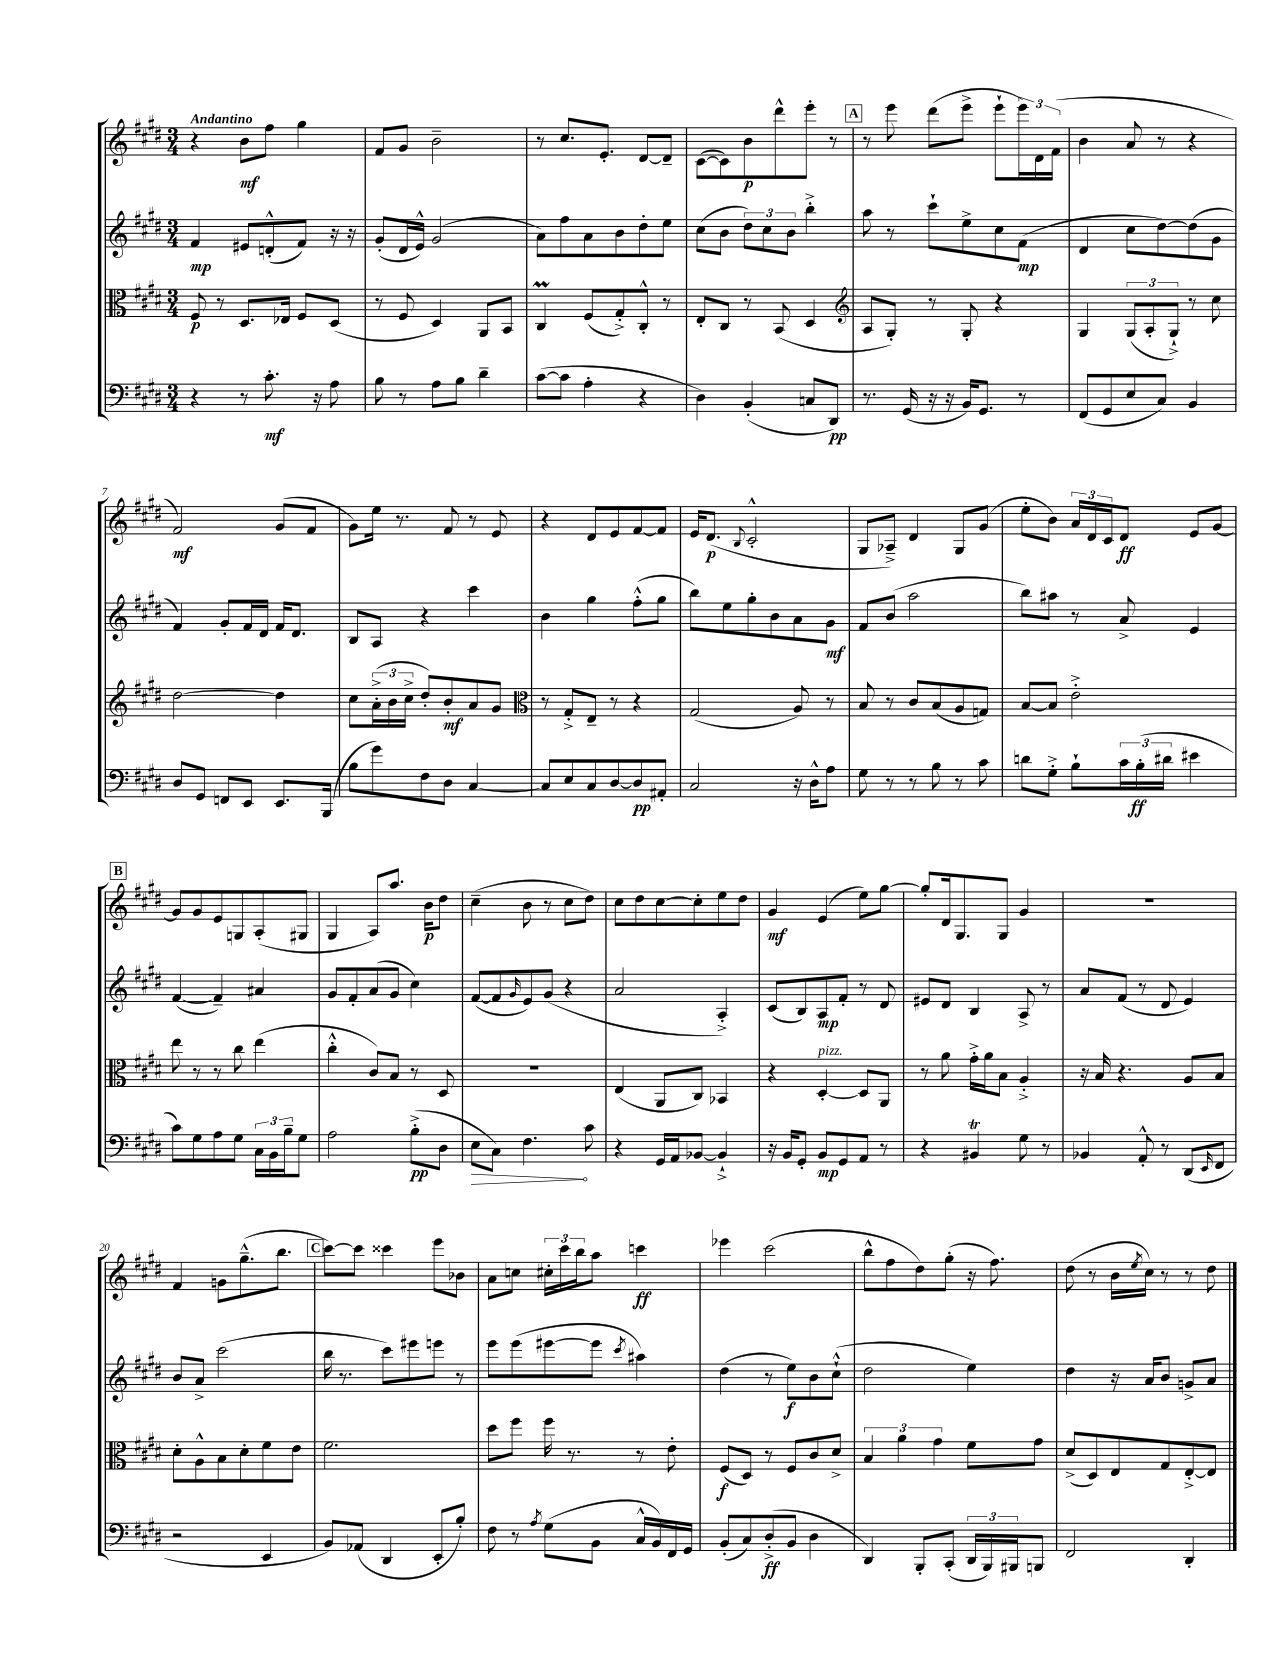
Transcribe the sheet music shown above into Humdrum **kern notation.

**kern	**dynam	**kern	**dynam	**kern	**dynam	**kern	**dynam
*part4	*part4	*part3	*part3	*part2	*part2	*part1	*part1
*staff4	*staff4	*staff3	*staff3	*staff2	*staff2	*staff1	*staff1
*clefF4	*	*clefC3	*	*clefG2	*	*clefG2	*
*k[f#c#g#d#]	*	*k[f#c#g#d#]	*	*k[f#c#g#d#]	*	*k[f#c#g#d#]	*
*M3/4	*	*M3/4	*	*M3/4	*	*M3/4	*
=1	=1	=1	=1	=1	=1	=1	=1
!	!	!	!	!	!	!LO:TX:a:B:t=Andantino	!
4r	.	8F#/	p	4f#/	mp	4r	.
.	.	8r	.	.	.	.	.
8r	.	8.D#/L	.	8e#X/L	.	8b\L	mf
8.c#'\	mf	.	.	(8dn'^^/	.	8ff#\J	.
.	.	16E-X/Jk	.	.	.	.	.
.	.	8F#/L	.	8f#/J)	.	4gg#\	.
16r	.	.	.	.	.	.	.
8A\	.	(8D#/J	.	16r	.	.	.
.	.	.	.	16r	.	.	.
=2	=2	=2	=2	=2	=2	=2	=2
8B\	.	8r	.	(8g#'/L	.	8f#/L	.
8r	.	8F#/	.	16d#/L	.	8g#/J	.
.	.	.	.	16e^^/JJ)	.	.	.
8A\L	.	4D#/)	.	(2g#/	.	2b~\	.
8B\J	.	.	.	.	.	.	.
4d#~\	.	8AA/L	.	.	.	.	.
.	.	8BB/J	.	.	.	.	.
=3	=3	=3	=3	=3	=3	=3	=3
([8c#\L	.	4C#M/	.	8a\L)	.	8r	.
8c#\J]	.	.	.	8ff#\	.	8.cc#/L	.
4A'\	.	(8F#/L	.	8a\	.	.	.
.	.	.	.	.	.	8.e'/J	.
.	.	8G#'^/)	.	8b\	.	.	.
4r	.	8C#'^^/J	.	8dd#'\	.	[8d#/L	.
.	.	8r	.	8ee\J	.	8d#~/J]	.
=4	=4	=4	=4	=4	=4	=4	=4
4D#\)	.	8E'/L	.	(8cc#\L	.	([8c#\L	.
.	.	8C#/J	.	8b\J	.	8c#\])	.
(4BB'/	.	8r	.	12dd#\L)	.	8b\	p
.	.	.	.	12cc#\	.	.	.
.	.	(8BB/	.	.	.	8ddd#^^\	.
.	.	.	.	12b\J	.	.	.
8Cn/L	.	4D#/	.	4bb'^\	.	8eee'\J	.
8DD#/J)	pp	.	.	.	.	8r	.
!!LO:REH:place=s1:t=A
=5	=5	=5	=5	=5	=5	=5	=5
*	*	*clefG2	*	*	*	*	*
8.r	.	8A/L	.	8aa\	.	8r	.
.	.	8G#'/J)	.	8r	.	8eee\	.
(16GG#/	.	.	.	.	.	.	.
16r	.	8r	.	8ccc#`\L	.	(8ddd#\L	.
16r	.	.	.	.	.	.	.
16BB/KL)	.	8G#'/	.	8ee^\	.	8eee^\J	.
8.GG#/J	.	.	.	.	.	.	.
.	.	4r	.	8cc#\	.	8eee`\L	.
8r	.	.	.	(8f#\J	mp	24eee\L)	.
.	.	.	.	.	.	24d#\	.
.	.	.	.	.	.	(24f#\JJ	.
=6	=6	=6	=6	=6	=6	=6	=6
(8FF#/L	.	4G#/	.	4d#/	.	4b\	.
8GG#/	.	.	.	.	.	.	.
8E/	.	(12G#/L	.	8cc#\L	.	8a/	.
.	.	12A'/	.	.	.	.	.
8C#/J)	.	.	.	[8dd#\)	.	8r	.
.	.	12G#`^/J)	.	.	.	.	.
4BB/	.	8r	.	(8dd#\]	.	4r	.
.	.	8cc#\	.	8g#\J	.	.	.
!!LO:LB:g=z
=7	=7	=7	=7	=7	=7	=7	=7
8D#/L	.	[2dd#\	.	4f#/)	.	2f#/)	mf
8GG#/J	.	.	.	.	.	.	.
8FFn/L	.	.	.	8g#'/L	.	.	.
8EE/J	.	.	.	16f#/L	.	.	.
.	.	.	.	16d#/JJ	.	.	.
8.EE/L	.	4dd#\]	.	16f#/KL	.	(8g#/L	.
.	.	.	.	8.d#/J	.	.	.
.	.	.	.	.	.	8f#/J	.
(16BBB/Jk	.	.	.	.	.	.	.
=8	=8	=8	=8	=8	=8	=8	=8
8B\L	.	8cc#\L	.	8B/L	.	8g#\L)	.
8g#\)	.	(24a'^\L	.	8A/J	.	16ee\Jk	.
.	.	24b\	.	.	.	.	.
.	.	.	.	.	.	8.r	.
.	.	24cc#^\JJ	.	.	.	.	.
8F#\	.	8dd#'/L)	.	4r	.	.	.
8D#\J	.	8b'/	mf	.	.	8f#/	.
[4C#/	.	8a/	.	4ccc#\	.	8r	.
.	.	8g#/J	.	.	.	8e/	.
=9	=9	=9	=9	=9	=9	=9	=9
*	*	*clefC3	*	*	*	*	*
8C#/L]	.	8r	.	4b\	.	4r	.
8E/	.	8G#'^/L	.	.	.	.	.
8C#/	.	8E~/J	.	4gg#\	.	8d#/L	.
[8D#/	.	8r	.	.	.	8e/	.
8D#/]	pp	4r	.	(8ff#'^^\L	.	[8f#/	.
8AA#X'/J	.	.	.	8gg#\J	.	8f#/J]	.
=10	=10	=10	=10	=10	=10	=10	=10
2C#/	.	(2G#/	.	8bb\L)	.	16e/KL	.
.	.	.	.	.	.	(8.d#/J	p
.	.	.	.	8ee\	.	.	.
.	.	.	.	.	.	8qqB/	.
.	.	.	.	8gg#'\	.	2c#'^^/	.
.	.	.	.	8b\	.	.	.
16r	.	8A/)	.	8a\	.	.	.
16D#^^\KL	.	.	.	.	.	.	.
8A\J	.	8r	.	8g#\J	mf	.	.
=11	=11	=11	=11	=11	=11	=11	=11
8G#\	.	8B/	.	8f#/L	.	8G#/L	.
8r	.	8r	.	(8b/J	.	8A-X~^/J)	.
8r	.	8c#/L	.	2aa\	.	4d#/	.
8B\	.	(8B/	.	.	.	.	.
8r	.	8A/	.	.	.	8G#/L	.
8c#\	.	8Gn/J)	.	.	.	(8g#/J	.
=12	=12	=12	=12	=12	=12	=12	=12
8dn\L	.	[8B/L	.	8bb\L)	.	8ee'\L	.
8G#'^\J	.	8B/J]	.	8aa#X\J	.	8b\J)	.
8B`\L	.	2e'^\	.	8r	.	24a/LL	.
.	.	.	.	.	.	24d#/	.
.	.	.	.	.	.	24c#/J	.
24c#\L	.	.	.	8a^/	.	8d#/J	ff
(24B'\	ff	.	.	.	.	.	.
24d#X\JJ	.	.	.	.	.	.	.
4e#X\	.	.	.	4e/	.	8e/L	.
.	.	.	.	.	.	[8g#/J	.
!!LO:LB:g=z
!!LO:REH:place=s1:t=B
=13	=13	=13	=13	=13	=13	=13	=13
8c#\L)	.	8ee\	.	([4f#/	.	8g#/L]	.
8G#\	.	8r	.	.	.	8g#/	.
8A\	.	8r	.	4f#~/])	.	8e/	.
8G#\J	.	8cc#\	.	.	.	8Gn/	.
24C#\LL	.	(4ee\	.	4a#X/	.	(8A'/	.
24BB\	.	.	.	.	.	.	.
24B~\J	.	.	.	.	.	.	.
8G#\J	.	.	.	.	.	8G#X/J	.
=14	=14	=14	=14	=14	=14	=14	=14
2A\	.	4cc#'^^\	.	8g#/L	.	4G#/	.
.	.	.	.	8f#'/	.	.	.
.	.	8c#/L)	.	(8a/	.	8A/L)	.
.	.	8B/J	.	8g#/J	.	8.aa/J	.
(8B'^\L	pp	8r	.	4cc#\)	.	.	.
.	.	.	.	.	.	16b\KL	p
8D#\J	.	8D#/	.	.	.	8dd#\J	.
=15	=15	=15	=15	=15	=15	=15	=15
!	!LO:HP:b	!	!	!	!	!	!
8E\L	>	2.r	.	([8f#/L	.	(4cc#~\	.
8C#\J)	.	.	.	8f#/]	.	.	.
.	.	.	.	16qqg#/	.	.	.
4.F#\	.	.	.	8e/)	.	8b\	.
.	.	.	.	(8g#/J	.	8r	.
.	.	.	.	4r	.	8cc#\L	.
8c#\	]	.	.	.	.	8dd#\J)	.
=16	=16	=16	=16	=16	=16	=16	=16
4r	.	(4E/	.	2a/	.	8cc#\L	.
.	.	.	.	.	.	8dd#\	.
16GG#/LL	.	8AA/L	.	.	.	[8cc#\	.
16AA/J	.	.	.	.	.	.	.
[8BB-X/J	.	8C#/J)	.	.	.	8cc#'\]	.
4BB-`^/]	.	4BB-X/	.	4A'^/)	.	8ee\	.
.	.	.	.	.	.	8dd#\J	.
=17	=17	=17	=17	=17	=17	=17	=17
16r	.	4r	.	(8c#/L	.	4g#/	mf
16BB/KL	.	.	.	.	.	.	.
8GG#'/J	.	.	.	8B/)	.	.	.
!	!	!LO:TX:a:i:t=pizz.	!	!	!	!	!
8BB/L	mp	[4D#'/	.	8A/	mp	(4e/	.
8GG#/	.	.	.	8f#'/J	.	.	.
8AA/J	.	8D#/L]	.	8r	.	8ee\L)	.
8r	.	8AA/J	.	8d#/	.	[8gg#\J	.
=18	=18	=18	=18	=18	=18	=18	=18
4r	.	8r	.	8e#X/L	.	8gg#'/L]	.
.	.	8a\	.	8d#/J	.	16d#/k	.
.	.	.	.	.	.	8.G#/	.
4BB#Xt/	.	16g#'^\LL	.	4B/	.	.	.
.	.	16a\J	.	.	.	.	.
.	.	8B\J	.	.	.	8G#/J	.
8G#\	.	4A'^/	.	8A^/	.	4g#/	.
8r	.	.	.	8r	.	.	.
=19	=19	=19	=19	=19	=19	=19	=19
4BB-X/	.	16r	.	8a/L	.	2.r	.
.	.	16B/	.	.	.	.	.
.	.	4.r	.	(8f#/J	.	.	.
8AA'^^/	.	.	.	8r	.	.	.
8r	.	.	.	8d#/	.	.	.
(8DD#/L	.	8A/L	.	4e/)	.	.	.
16qqEE/	.	.	.	.	.	.	.
8FF#/J	.	8B/J	.	.	.	.	.
!!LO:LB:g=z
=20	=20	=20	=20	=20	=20	=20	=20
2r	.	8d#'\L	.	8b/L	.	4f#/	.
.	.	8A^^\	.	8a^/J	.	.	.
.	.	8B\	.	(2ccc#\	.	8gn\L	.
.	.	8d#'\	.	.	.	(8.gg#~^^\	.
4EE/	.	8f#\	.	.	.	.	.
.	.	.	.	.	.	8.bb\J	.
.	.	8e\J	.	.	.	.	.
!!LO:REH:place=s1:t=C
=21	=21	=21	=21	=21	=21	=21	=21
8BB/L)	.	2.f#\	.	16bb\	.	[8ccc#\L)	.
.	.	.	.	8.r	.	.	.
(8AA-X/J	.	.	.	.	.	8ccc#\J]	.
4DD#/	.	.	.	8ccc#\L)	.	4ccc##X\	.
.	.	.	.	8eee#X\	.	.	.
8EE'/L	.	.	.	8eeen\J	.	8eee\L	.
8B'/J)	.	.	.	8r	.	8b-X\J	.
=22	=22	=22	=22	=22	=22	=22	=22
8F#\	.	8dd#\L	.	8eee\L	.	8a\L	.
8r	.	8ff#\J	.	(8eee\	.	8ccn\J	.
8qA/	.	.	.	.	.	.	.
(8G#\L	.	16ff#\	.	[8eee#X\	.	24cc#X'\LL	.
.	.	.	.	.	.	24ccc#\	.
.	.	8.r	.	.	.	.	.
.	.	.	.	.	.	24bb\J	.
8BB\J	.	.	.	8eee#\J]	.	8aa\J	.
.	.	.	.	8qccc#/	.	.	.
16C#^^/LL	.	8r	.	4aa#X\)	.	4cccn\	ff
16BB/)	.	.	.	.	.	.	.
16FF#/	.	8e'\	.	.	.	.	.
16GG#/JJ	.	.	.	.	.	.	.
=23	=23	=23	=23	=23	=23	=23	=23
(8BB'/L	.	(8F#/L	f	(4dd#\	.	4eee-X\	.
8C#/)	.	8D#/J)	.	.	.	.	.
(8D#'^/	ff	8r	.	8r	.	(2ccc#\	.
8BB/J	.	8F#/L	.	8ee\L)	f	.	.
4D#\	.	8c#/	.	8b\	.	.	.
.	.	8d#^/J	.	(8cc#`^^\J	.	.	.
=24	=24	=24	=24	=24	=24	=24	=24
4DD#/)	.	6B/	.	2dd#\	.	8bb^^\L	.
.	.	.	.	.	.	8ff#\	.
.	.	6a\	.	.	.	.	.
8BBB'/L	.	.	.	.	.	8dd#\)	.
.	.	6g#\	.	.	.	.	.
(8CC#'/J	.	.	.	.	.	(8gg#'\J	.
24DD#/LL	.	8f#\L	.	4ee\)	.	16r	.
24BBB/)	.	.	.	.	.	.	.
.	.	.	.	.	.	8.ff#\)	.
24BBB#X/J	.	.	.	.	.	.	.
8BBBn/J	.	8g#\J	.	.	.	.	.
=25	=25	=25	=25	=25	=25	=25	=25
2FF#/	.	(8d#^/L	.	4dd#\	.	(8dd#\	.
.	.	8D#/)	.	.	.	8r	.
.	.	8E/	.	16r	.	16b\LL	.
.	.	.	.	.	.	8qee/	.
.	.	.	.	16a/KL	.	16cc#\JJ)	.
.	.	8G#/	.	8b/J	.	8r	.
4DD#'/	.	[8E'^/	.	8gn^/L	.	8r	.
.	.	8E/J]	.	8a/J	.	8dd#\	.
==	==	==	==	==	==	==	==
*-	*-	*-	*-	*-	*-	*-	*-
